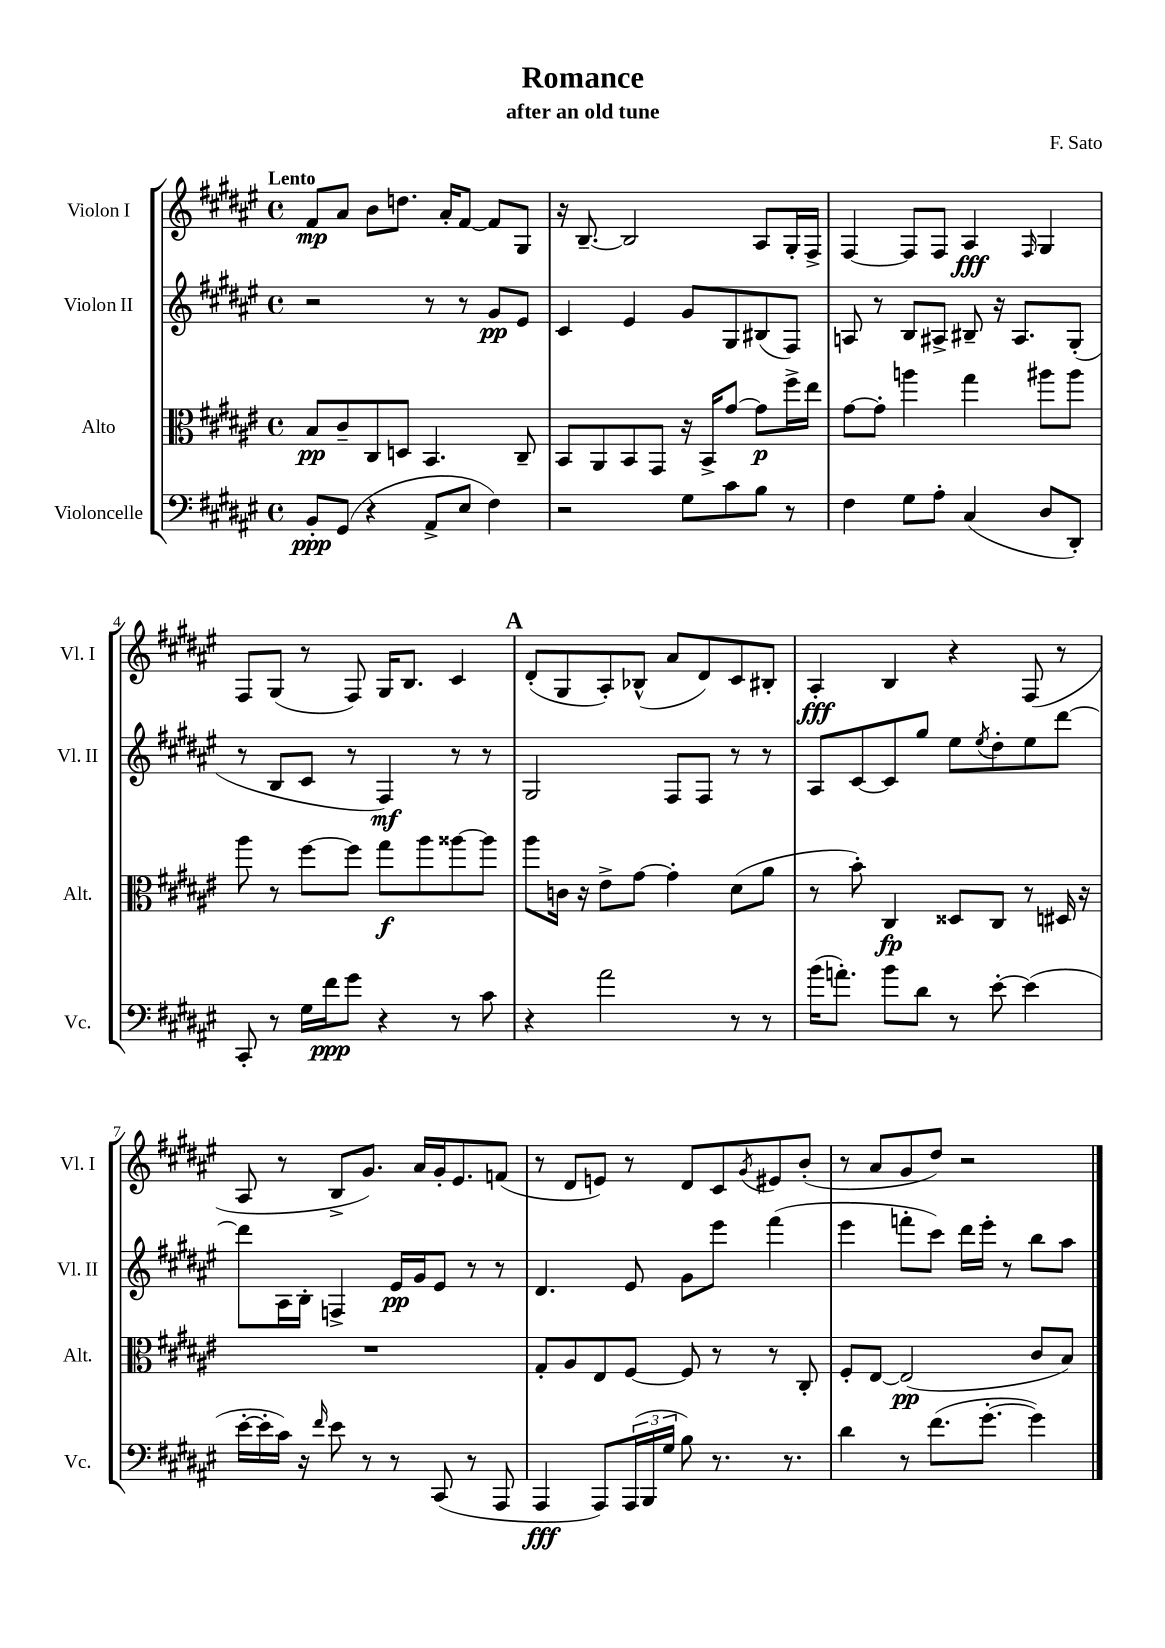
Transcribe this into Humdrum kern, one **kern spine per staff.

**kern	**kern	**kern	**kern
*staff4	*staff3	*staff2	*staff1
*clefF4	*clefC3	*clefG2	*clefG2
*k[f#c#g#d#a#e#]	*k[f#c#g#d#a#e#]	*k[f#c#g#d#a#e#]	*k[f#c#g#d#a#e#]
*M4/4	*M4/4	*M4/4	*M4/4
*met(c)	*met(c)	*met(c)	*met(c)
8BB'/L	8B/L	2r	8f#/L
(8GG#/J	8c#~/	.	8a#/J
4r	8C#/	.	8b\L
.	8D/J	.	8.dd\J
8AA#^/L	4.BB/	8r	.
.	.	.	16a#'/LK
8E#/J	.	8r	[8f#/J
4F#\)	.	8g#/L	8f#/]L
.	8C#~/	8e#/J	8G#/J
=	=	=	=
2r	8BB/L	4c#/	16r
.	.	.	[8.B~/
.	8AA#/	.	.
.	8BB/	4e#/	2B/]
.	8GG#/J	.	.
8G#\L	16r	8g#/L	.
.	16BB^/LK	.	.
8c#\	[8g#/J	8G#/	.
8B\J	8g#\]L	(8B#/	8A#/L
8r	16ff#^\L	8F#/J)	16G#'/L
.	16ee#\JJ	.	16F#^/JJ
=	=	=	=
4F#\	[8g#\L	8A/	[4F#/
.	8g#'\]J	8r	.
8G#\L	4aa\	8B/L	8F#/]L
8A#'\J	.	8A#^/J	8F#/J
(4C#/	4gg#\	8B#~/	4A#/
.	.	16r	.
.	.	8.A#/L	.
.	.	.	16qqF#/
8D#/L	8aa#\L	.	4G#/
8DD#'/J)	8aa#\J	(8G#'/J	.
=	=	=	=
8CC#'/	8aa#\	8r	8F#/L
8r	8r	8B/L	(8G#/J
16G#\LL	[8ff#\L	8c#/J	8r
16f#\J	.	.	.
8g#\J	8ff#\]J	8r	8F#/)
4r	8gg#\L	4F#/)	16G#/LK
.	.	.	8.B/J
.	8aa#\	.	.
8r	[8aa##\	8r	4c#/
8c#\	8aa##\]J	8r	.
=	=	=	=
4r	8aa#\L	2G#/	(8d#'/L
.	16c\Jk	.	8G#/
.	16r	.	.
2a#\	8e#^\L	.	8A#'/)
.	[8g#\J	.	(8B-^^/J
.	4g#'\]	8F#/L	8a#/L
.	.	8F#/J	8d#/)
8r	(8d#\L	8r	8c#/
8r	8a#\J	8r	8B#'/J
=	=	=	=
(16b\LK	8r	8A#/L	4A#'/
8.a'\J)	.	.	.
.	8b'\)	[8c#/	.
8b\L	4C#/	8c#/]	4B/
8d#\J	.	8gg#/J	.
8r	8D##/L	8ee#\L	4r
.	.	8qee#/	.
[8e#'\	8C#/J	8dd#'\	.
(4e#\]	8r	8ee#\	(8F#/
.	16D#/	[8ddd#\J	8r
.	16r	.	.
=	=	=	=
[16e#'\LL	1r	8ddd#\]L	8A#/
16e#'\]	.	.	.
16c#\JJ)	.	16A#\L	8r
16r	.	16B'\JJ	.
16qqf#/	.	.	.
8e#\	.	4F^/	8B^/L
8r	.	.	8.g#/J)
8r	.	16e#/LL	.
.	.	16g#/J	16a#/LL
(8CC#/	.	8e#/J	16g#'/J
.	.	.	8.e#/
8r	.	8r	.
8AAA#/	.	8r	(8f/J
=	=	=	=
4AAA#/	8G#'/L	4.d#/	8r
.	8A#/	.	8d#/L
8AAA#/L)	8E#/	.	8e/J)
(24AAA#/L	[8F#/J	8e#/	8r
24BBB/	.	.	.
24G#/JJ	.	.	.
8B\)	8F#/]	8g#\L	8d#/L
8.r	8r	8eee#\J	8c#/
.	.	.	8qg#/
.	8r	(4fff#\	8e#/
8.r	.	.	.
.	8C#'/	.	(8b'/J
=	=	=	=
4d#\	8F#'/L	4eee#\	8r
.	[8E#/J	.	8a#/L
8r	(2E#/]	8fff'\L	8g#/
(8.f#\L	.	8ccc#\J)	8dd#/J)
.	.	16ddd#\LL	2r
[8.g#'\J	.	16eee#'\JJ	.
.	.	8r	.
4g#\])	8c#/L	8bb\L	.
.	8B/J)	8aa#\J	.
==	==	==	==
*-	*-	*-	*-
